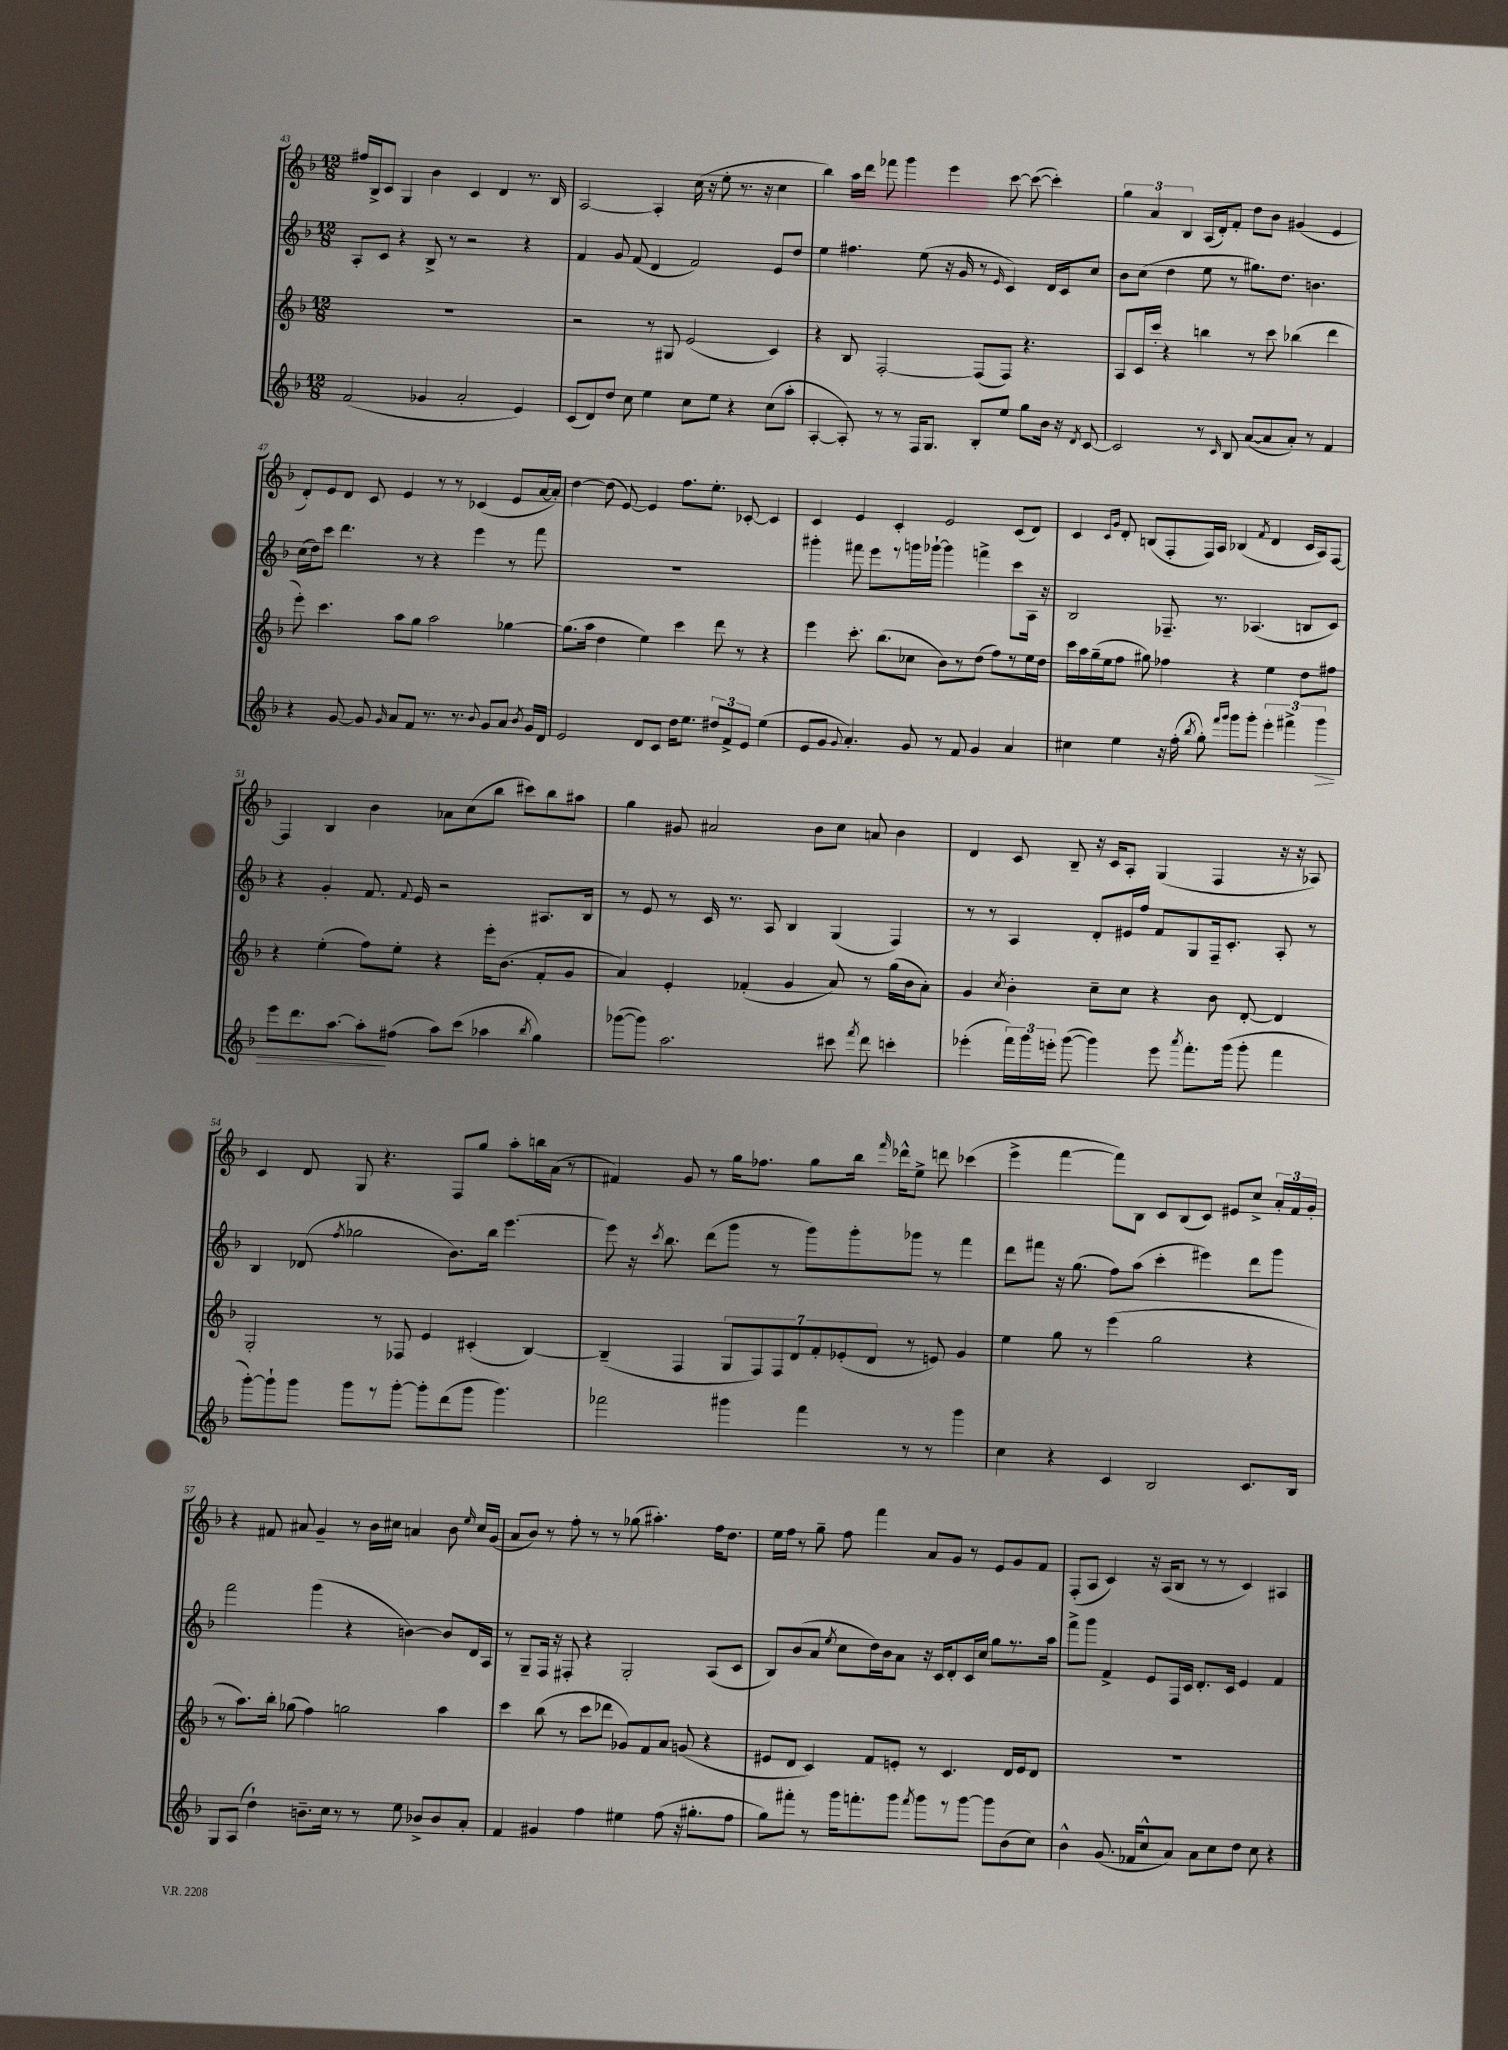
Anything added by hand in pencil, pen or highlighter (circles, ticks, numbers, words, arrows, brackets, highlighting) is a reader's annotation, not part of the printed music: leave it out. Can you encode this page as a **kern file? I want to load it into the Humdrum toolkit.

**kern	**kern	**kern	**kern
*staff4	*staff3	*staff2	*staff1
*clefG2	*clefG2	*clefG2	*clefG2
*k[b-]	*k[b-]	*k[b-]	*k[b-]
*M12/8	*M12/8	*M12/8	*M12/8
(2f	1.r	8A'	16ff#
.	.	.	16B-^
.	.	8c	8c
.	.	4r	4G
4g-	.	8B-^	4b-
.	.	8r	.
2a'	.	2r	4c
.	.	.	4d
4e)	.	4r	8.r
.	.	.	16B-
=	=	=	=
(8c	2r	4f	[2A
8d)	.	.	.
8dd	.	8g	.
8cc	.	(8f	.
4ee	8r	4d	4A']
.	8G#	.	.
8cc	(2e	2f)	(16cc
.	.	.	16r
8ee	.	.	8ee'
4r	.	.	8.r
.	.	.	16r
(8cc	4c)	8e	4cc
8aa'	.	8dd	.
=	=	=	=
[4A'	4r	4ee	4bb-)
8A'])	8B-	4.ff#	16aa
.	.	.	16ddd
8r	[2F'	.	8fff-
8r	.	.	4ggg
16F	.	(8ee	.
8.G	.	.	.
.	.	16r	4eee
.	.	16g	.
8B-'	(8F]	8r	.
.	.	16qqe	.
8ee	8F)	4c)	[8ccc
8gg	4.r	.	(8ccc_
16b-	.	16d	4ccc'])
16r	.	16c	.
8qd	.	.	.
[8c	.	8cc	.
=	=	=	=
2c]	8A	8b-	6gg
.	16c	(8cc	.
.	.	.	6a
.	16ccc'	.	.
.	4r	4dd	.
.	.	.	6B-
8r	4bb	8ee	(16A
.	.	.	16d')
16qqc	.	.	.
8B-	.	8r	8f'
([8a	8r	8.gg#)	8dd
8a]	8ccc	.	8b-
.	.	8.dd	.
8a')	(4bb-	.	(4g#
8r	.	4.b	.
4f	4ddd	.	4e
=	=	=	=
4r	8eee')	(16cc	8d')
.	.	16dd)	.
.	4.ccc	8ccc	8e
[8g	.	4.ddd	8d
8g]	.	.	8c
16qqg	.	.	.
8a	8aa	.	4e
8f	8gg	8r	.
8.r	2aa	4r	8r
.	.	.	8r
8.r	.	.	.
.	.	4eee	(4c-
8qqb-	.	.	.
8g	.	.	.
8a	[4gg-	8r	8e
8qb-	.	.	.
16g	.	8fff	[16a
16d	.	.	16a'])
=	=	=	=
2e	(8.gg-]	1.r	[4dd
.	16aa	.	.
.	4dd	.	(8dd]
.	.	.	[8e)
8d	4ee)	.	4e]
8c	.	.	.
16dd	4ccc	.	8.ff
8.ee	.	.	.
.	.	.	8.ee'
12dd#	8ddd	.	.
12f^	.	.	.
.	8r	.	[8c-'
12e	.	.	.
(4ee	4r	.	4c-]
=	=	=	=
8e	4eee	4ggg#'	4c
8g	.	.	.
8qqg	.	.	.
4.a')	8.ccc'	8fff#	4e
.	.	8eee	.
.	(8.bb-	.	.
.	.	8r	4c'
8g	8cc-	16ggg	.
.	.	[16ggg-`	.
8r	8b-)	4ggg-]	2e
8f	8r	.	.
4g	(8dd	4fff^	.
.	8ff)	.	.
4a	8r	8ccc	(8c
.	16ee	16A	8d)
.	16dd	16r	.
=	=	=	=
4cc#	16ccc	2B-	4c
.	16aa	.	.
.	(16gg~	.	.
.	16ee	.	.
.	.	.	16qqc
.	.	.	16qqg
4ee	8ff	.	8d'
.	8gg#)	.	(8B
16r	4ff-	8.F-~	8F'
(16ff'	.	.	.
8qbb-	.	.	.
8gg')	.	.	16F)
.	.	8.r	16A
16qqfff	.	.	.
16qqggg	.	.	.
8ggg	4r	.	(4B-
8ggg'	.	(4.A-	.
.	.	.	8qf
6eee'	4ee	.	4d
6fff#^	.	.	.
.	8dd	8B	16c
.	.	.	16A)
6ggg	.	.	.
.	8ff#	8c)	[8F
=	=	=	=
8eee	4r	4r	4F]
8.ddd	.	.	.
.	(4ee'	4g'	4B-
[8.aa	.	.	.
8aa']	8ff)	8.f	4b-
(8ff#	8ee'	.	.
.	.	8qqf	.
.	.	16e	.
8aa)	4r	2r	8a-
(8ccc	.	.	(8cc
4aa-	16eee'	.	8bb-
.	(8.b-	.	.
.	.	.	8ccc#)
8qbb-	.	.	.
4gg)	8f'	8.A#	8bb-
.	8g	.	8aa#
.	.	16B-	.
=	=	=	=
([8ggg-	4a)	8r	4gg
8ggg-])	.	8e	.
2.aa	4e'	8r	8g#
.	.	16c	2a#
.	.	8.r	.
.	(4f-'	.	.
.	.	8A	.
.	4g	4B-	.
.	.	.	8b-
8ccc#	8a)	(4G	8cc
8qfff	.	.	.
8ddd	8r	.	8a
4ccc'	(16gg	4F)	4b-
.	16b-	.	.
.	8a')	.	.
=	=	=	=
(4eee-'	4g	8r	4d
.	.	8r	.
.	8qcc	.	.
24fff)	4b-'	4A	8c
24ggg	.	.	.
24eee'	.	.	.
([8ggg	.	.	8B-~
4ggg])	8cc~	8d'	16r
.	.	.	16c
.	8cc	16e#	8A'
.	.	16ff	.
8eee	4r	8f	(4G
8qaaa	.	.	.
8.fff'	.	8G	.
.	8b-	16F~	4F
(16ggg	.	8.c'	.
8ggg'	[8d'	.	.
4fff	4d]	8A'	16r
.	.	.	16r
.	.	8r	8A-)
=	=	=	=
[8ggg')	2G'	4B-	4c
8ggg`]	.	.	.
8ggg	.	(8d-	8d
.	.	8qff	.
8ggg	.	2gg-	8G
8r	8r	.	4.r
[8ggg'	8F-	.	.
8ggg']	4e	.	.
(8ddd	.	8.b-)	8F
8ggg	(4c#'	.	8gg
.	.	16bb-	.
4.ggg)	.	[4.eee	8aa'
.	[4B-)	.	16bb
.	.	.	(16a
.	.	.	8r
=	=	=	=
2fff-	(4B-~]	8eee]	4f#)
.	.	16r	.
.	.	8qccc	.
.	.	8.bb-	.
.	4F	.	8g
.	.	(8ddd	8r
4ggg#	14G	8ggg	16gg
.	.	.	8.ff-
.	14F)	.	.
.	.	8r	.
.	14F	.	.
.	14d	.	.
4fff-	.	8ggg)	8gg
.	14f'	.	.
.	(14e-'	.	.
.	.	8ggg'	16bb-
.	14d	.	.
.	.	.	16qqfff
.	.	.	16ddd-^^
8r	8r	8ggg-	8ee^
8r	8e)	8r	8ddd
4ggg#	4g	4fff	(4ccc-
=	=	=	=
4cc	4ee	8ddd	4eee^
.	.	8fff#	.
4r	8gg	16r	[4fff
.	.	(8.gg	.
.	8r	.	.
4c	(4eee	8ff)	8fff])
.	.	(8aa	8B-
2B-	2gg	4ccc'	8c
.	.	.	(8B-
.	.	4eee#)	8c)
.	.	.	8e#
8.c	4r	8ddd	8cc^
.	.	8ggg	24a'
.	.	.	24f
16B-	.	.	.
.	.	.	24g'
=	=	=	=
8G	8r	2fff	4r
(8A	8.aa)	.	.
4dd`)	.	.	8f#
.	16bb-'	.	.
.	(8gg-	.	8a#
8.b~	4ff)	(4ggg	4g~
16cc	.	.	.
8r	2gg	4r	8r
8r	.	.	16b-
.	.	.	16cc#
8ee	.	[4b)	4a
8b-^	.	.	.
8b-	4aa	8b]	8b-
.	.	.	16qqee
8a'	.	16d	16cc#
.	.	16A	(16g
=	=	=	=
4f	4ccc	8r	8a
.	.	8G~	8b-)
4g#	(8bb-	16F	8r
.	.	16r	.
.	8r	8F#'	8ff'
4ff	8ccc	4r	8r
.	8ddd-	.	8r
4ee#	8g-)	2G'	(8gg-
.	8f	.	4.aa#')
(8ff	8a	.	.
16r	(8g	.	.
8.gg#'	.	.	.
.	4r	(8A	16ff
.	.	.	8.dd
8ff	.	8c	.
=	=	=	=
8gg)	8e#	8B-)	16ee
.	.	.	16ff
8fff#'	8d	(8b-	8r
8r	4c)	8a	8gg~
.	.	8qee	.
16ggg	.	8cc	8ff
8.fff'	.	.	.
.	8f	16dd)	4fff
.	.	16b-	.
8ggg	8e'	8a	.
8qfff	.	.	.
8ggg	8r	16r	8a
.	.	16c	.
8r	4.c	8d'	8g
[8ggg	.	16c	8r
.	.	16cc	.
8ggg]	.	8gg	8e
(8b-	16d	8.r	8g
.	16e	.	.
8cc)	8d	.	8f
.	.	16aa	.
=	=	=	=
4b-^^	1.r	8fff^	(8F'
.	.	8ggg	8A
(8.g	.	4f^	4c)
16f-	.	.	.
8cc^^	.	8e	16r
.	.	.	(16A
8a)	.	16F	8B-
.	.	16c	.
8a	.	8.d'	8r
8cc	.	.	8r
.	.	16c	.
8dd	.	4e	4c)
8cc	.	.	.
4r	.	4f	4A#
==	==	==	==
*-	*-	*-	*-
